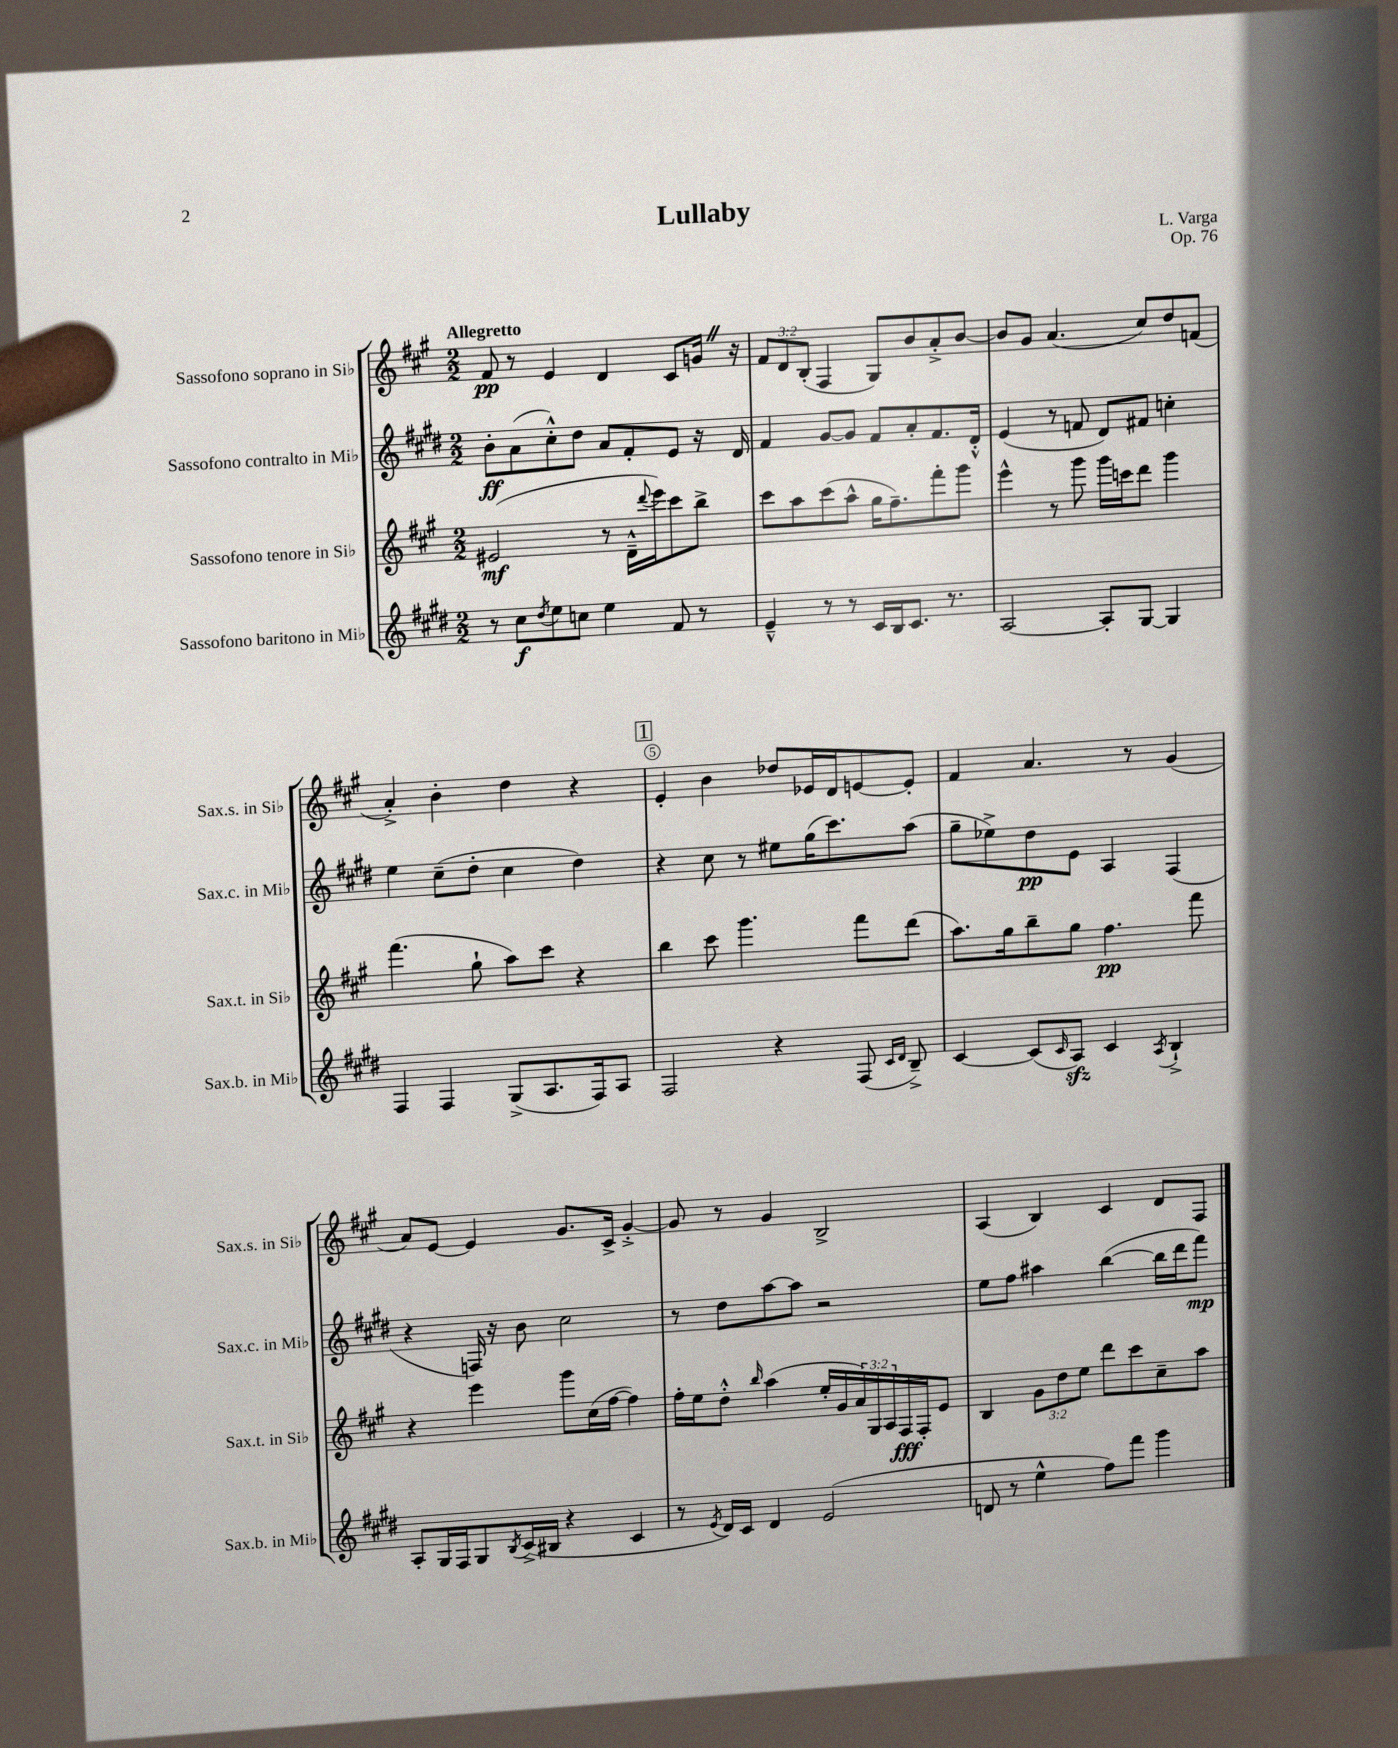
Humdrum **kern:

**kern	**kern	**kern	**kern
*staff4	*staff3	*staff2	*staff1
*clefG2	*clefG2	*clefG2	*clefG2
*k[f#c#g#d#]	*k[f#c#g#]	*k[f#c#g#d#]	*k[f#c#g#]
*M2/2	*M2/2	*M2/2	*M2/2
8r	(2e#	8b'	8f#
8cc#	.	(8a	8r
8qdd#	.	.	.
8ee	.	8cc#'^^)	4e
8cc	.	8dd#	.
4ee	8r	8a	4d
.	16d~^^	8f#'	.
.	8qqddd	.	.
.	16eee)	.	.
8f#	8ccc#	8e	8c#
8r	8bb^	16r	16g
.	.	16d#	16r
=	=	=	=
4e~^^	8ccc#	4f#	12f#
.	.	.	12d
.	8aa	.	.
.	.	.	(12B'
8r	(8ccc#	[8g#	4F#
8r	8aa^^	8g#]	.
16c#	16gg#	8f#	8G#)
16B	8.ff#~)	.	.
8.c#	.	8a'	8b
.	8fff#'	8.f#	8a'^
8.r	.	.	.
.	8ggg#	.	[8b
.	.	16d#'^^	.
=	=	=	=
[2A	4eee^^	(4e	8b]
.	.	.	8g#
.	8r	8r	(4.a
.	8ggg#	8f	.
8A']	16ggg#	8d#)	.
.	16ccc	.	.
[8G#	8ddd	8f#	8cc#)
4G#]	4ggg#	4cc'	8dd
.	.	.	(8f
=	=	=	=
4F#	(4.fff#	4ee	4a'^)
4F#	.	(8cc#~	4b'
.	8gg#`	8dd#'	.
(8G#^	8aa)	4cc#	4dd
8.A	8ccc#	.	.
.	4r	4dd#)	4r
16F#)	.	.	.
8A	.	.	.
=	=	=	=
2F#	4bb	4r	4e'
.	8ccc#	8cc#	4b
.	4.ggg#	8r	.
4r	.	8ee#	8dd-
.	.	(16gg#	16e-
.	.	8.ccc#)	16d
(8F#	8fff#	.	[8e
16qqc#	.	.	.
16qqd#	.	.	.
8B~^)	(8ddd	(8aa	8e']
=	=	=	=
[4c#	8.aa)	8gg#~	4f#
.	.	8ee-^)	.
.	16gg#	.	.
(8c#]	8bb~	8dd#	4.a
16qqc#	.	.	.
8A)	8gg#	8e	.
4c#	4.ff#	4A	.
.	.	.	8r
8qA	.	.	.
4B`^	.	(4F#	(4g#
.	8fff#	.	.
=	=	=	=
8A'	4r	4r	8a)
16G#	.	.	[8e
16F#	.	.	.
8G#	4eee	16F)	4e]
.	.	16r	.
8qB	.	.	.
(16c#^	.	8b	.
16B#	.	.	.
4r	8ggg#	2cc#	8.g#
.	(16cc#	.	.
.	[16ff#	.	16c#^
4c#	4ff#])	.	[4g#'^
=	=	=	=
8r	16ff#'	8r	8g#]
.	16ee	.	.
8qe	.	.	.
16d#)	8dd'^^	8dd#	8r
16c#	.	.	.
.	16qqbb	.	.
4d#	(4aa	[8aa	4g#
.	.	8aa]	.
(2e	16ee'	2r	2B^
.	16g#	.	.
.	24a)	.	.
.	24G#	.	.
.	24A	.	.
.	16F#	.	.
.	16F#'	.	.
.	8e	.	.
=	=	=	=
8d	4B	8ee	(4A
8r	.	8ff#	.
4ee^^	12g#	4aa#	4B)
.	12dd	.	.
.	12ee	.	.
8ff#)	8ddd	([4bb	4c#
8fff#	8ccc#	.	.
4ggg#	8cc#~	16bb]	8d
.	.	16ddd#	.
.	8aa	8fff#)	8F#
==	==	==	==
*-	*-	*-	*-
